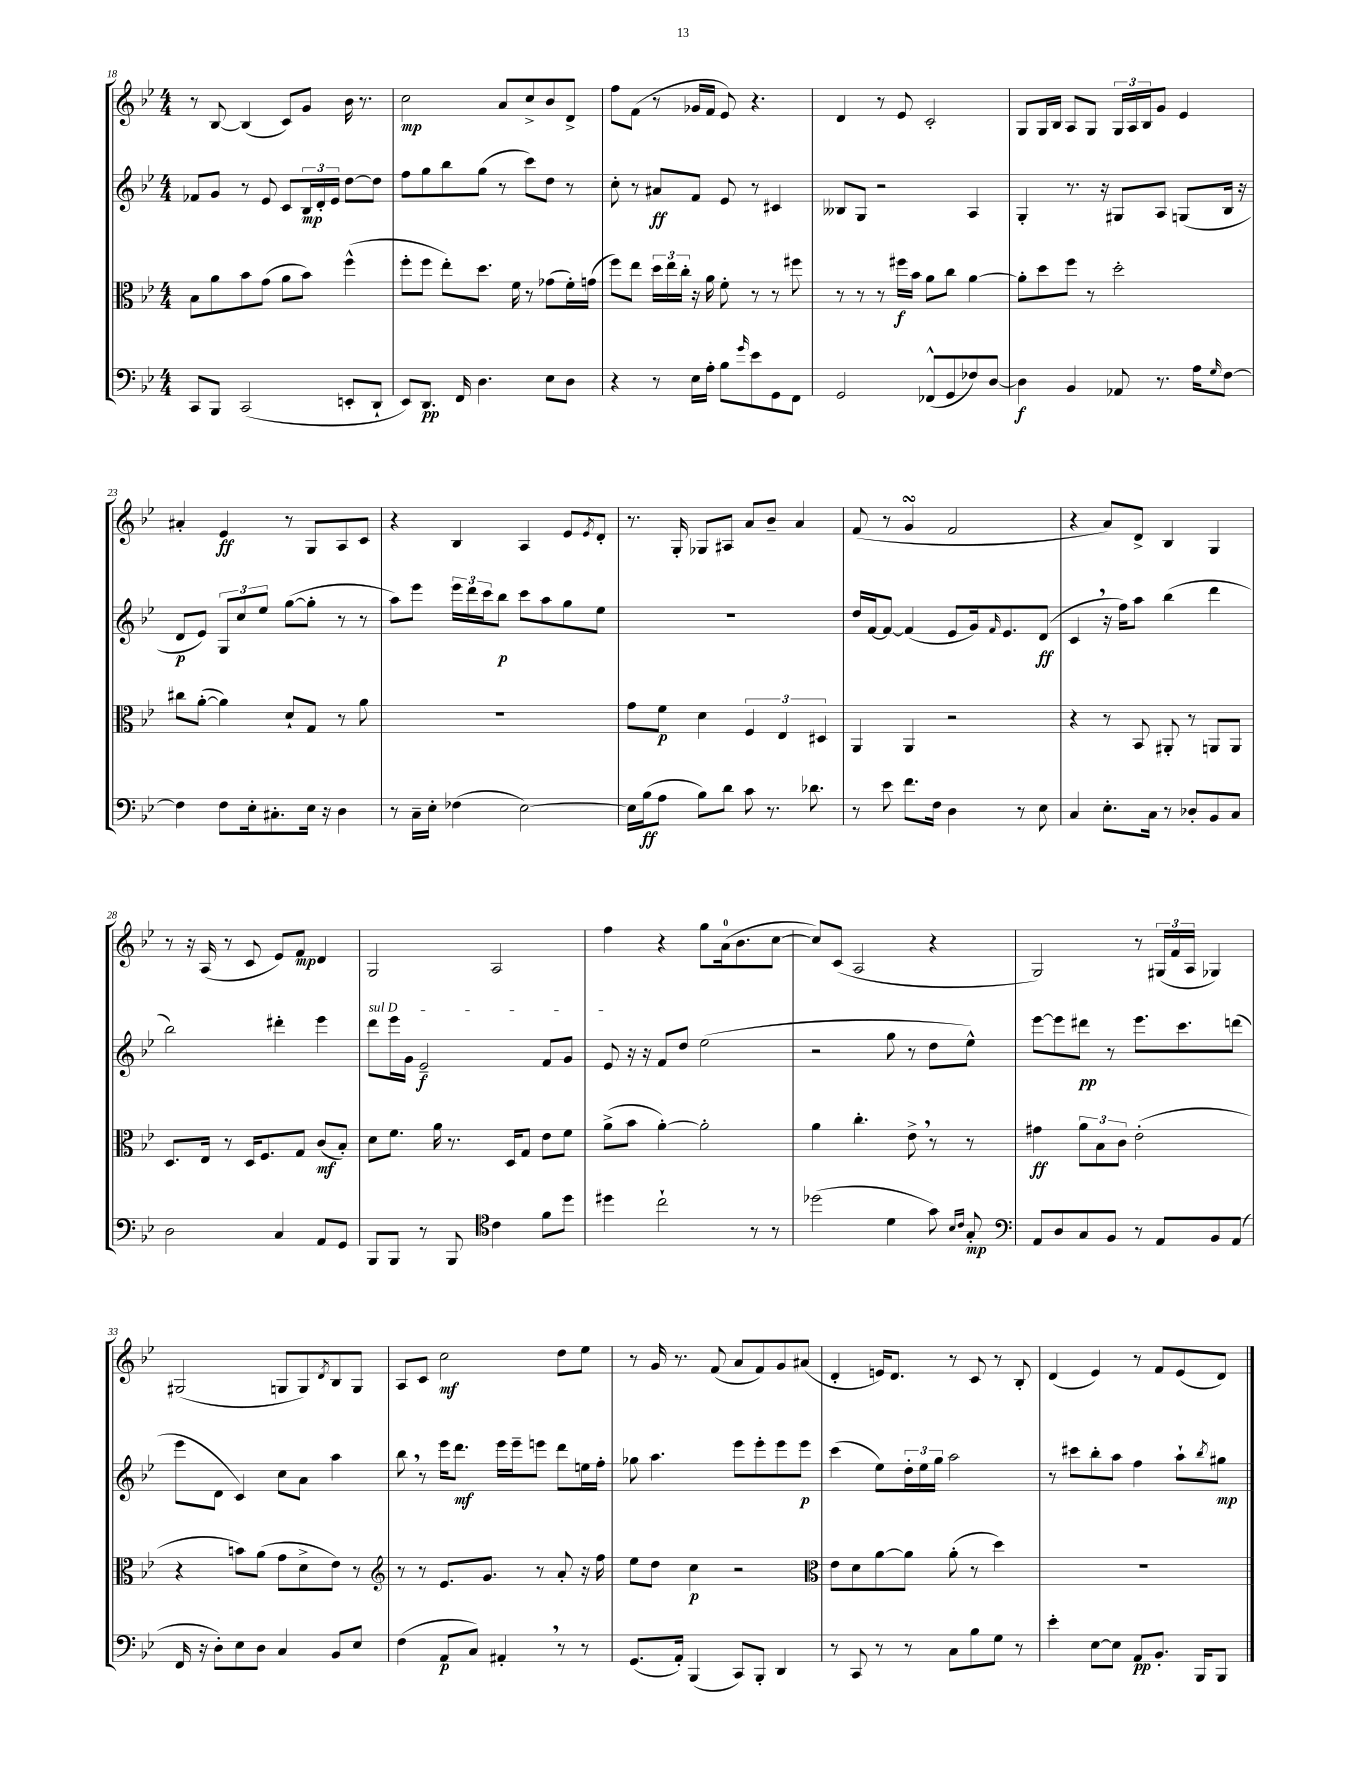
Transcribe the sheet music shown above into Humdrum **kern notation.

**kern	**kern	**kern	**kern
*staff4	*staff3	*staff2	*staff1
*clefF4	*clefC3	*clefG2	*clefG2
*k[b-e-]	*k[b-e-]	*k[b-e-]	*k[b-e-]
*M4/4	*M4/4	*M4/4	*M4/4
8CC	8B-	8f-	8r
8BBB-	8a	8g	[8B-
(2CC	8b-	8r	(4B-]
.	(8g	8e-	.
.	8a	8c	8c)
.	8b-)	24B-	8g
.	.	24d'	.
.	.	24e-	.
8EE'	(4ff^^	[8dd	16b-
.	.	.	8.r
8DD`	.	8dd]	.
=	=	=	=
8EE-)	8ff'	8ff	2cc
8.DD	8ff	8gg	.
.	8ee-')	8bb-	.
16FF	.	.	.
4.D	8.dd	(8gg	.
.	.	8r	8a
.	16f	.	.
.	8r	8ccc)	8cc^
8E-	(8g-	8dd	8b-
8D	16f')	8r	8d^
.	(16g	.	.
=	=	=	=
4r	8ff)	8cc'	8ff
.	8ee-	8r	(8f
8r	24dd	8a#	8r
.	24ee-	.	.
.	24cc'	.	.
16E-	16r	8f	16g-
16A'	16a	.	16f
8B-	8f'	8e-	8e-)
16qqg	.	.	.
8e-	8r	8r	4.r
8GG	8r	4c#	.
8FF	8ff#	.	.
=	=	=	=
2GG	8r	8B--	4d
.	8r	8G	.
.	8r	2r	8r
.	16ff#	.	8e-
.	16b-	.	.
(8FF-^^	8a	.	2c'
8GG	8cc	.	.
8F-)	[4a	4A	.
[8D	.	.	.
=	=	=	=
4D]	8a']	4G'	8G
.	8dd	.	16G
.	.	.	16B-
4BB-	8ff	8.r	8A
.	8r	.	8G
.	.	16r	.
8AA-	2dd'	8G#	24G
.	.	.	24A
.	.	.	24B-
8.r	.	8A	8g
.	.	(8G	4e-
16A	.	.	.
16qqG	.	.	.
[8F	.	16B-	.
.	.	16r	.
=	=	=	=
4F]	8cc#	8d	4a#'
.	([8a'	8e-)	.
8F	4a])	12G	4e-
.	.	12cc	.
16E-'	.	.	.
.	.	12ee-	.
8.C#'	.	.	.
.	8d`	([8gg	8r
16E-	8G	8gg']	8G
16r	.	.	.
4D	8r	8r	8A
.	8a	8r	8c
=	=	=	=
8r	1r	8aa)	4r
16C~	.	8eee-	.
16E-'	.	.	.
(4F-	.	24eee-	4B-
.	.	24ddd	.
.	.	24ccc	.
.	.	8bb-	.
[2E-)	.	8ccc	4A
.	.	8aa	.
.	.	8gg	8e-
.	.	.	8qe-
.	.	8ee-	8d'
=	=	=	=
16E-]	8g	1r	8.r
(16B-	.	.	.
8A	8f	.	.
.	.	.	16G'
8B-)	4d	.	8G-
8d	.	.	8A#
8c	6F	.	8a
8.r	.	.	8b-~
.	6E-	.	.
.	.	.	4a
8.d-	.	.	.
.	6D#	.	.
=	=	=	=
8r	4AA	16dd	(8f
.	.	[16f	.
8e-	.	8f_	8r
8.f	4AA	(4f]	4g
16F	.	.	.
4D	2r	8e-	2f
.	.	16g)	.
.	.	16qqf	.
.	.	8.e-	.
8r	.	.	.
8E-	.	(8d	.
=	=	=	=
4C	4r	4c	4r
8.E-'	8r	16r	8a)
.	.	16ff)	.
.	8BB-	8aa	8d^
16C	.	.	.
8r	8AA#'	(4bb-	4B-
8D-'	8r	.	.
8BB-	8AA	4ddd	4G
8C	8AA	.	.
=	=	=	=
2D	8.D	2bb-)	8r
.	.	.	16r
.	16E-	.	(16A
.	8r	.	8r
.	16D	.	8c
.	8.F	.	.
4C	.	4ddd#'	8e-)
.	8G	.	8f
8AA	(8c	4eee-	4d
8GG	8B-')	.	.
=	=	=	=
8BBB-	8d	8ddd	2G
8BBB-	8.f	16eee-	.
.	.	16g	.
8r	.	2e-~	.
.	16a	.	.
8BBB-	8.r	.	.
*clefC4	*	*	*
4c	.	.	2A
.	16D	.	.
.	8G	.	.
8f	8e-	8f	.
8dd	8f	8g	.
=	=	=	=
4dd#	(8a^	8e-	4ff
.	8b-	16r	.
.	.	16r	.
2cc`	[4a')	8f	4r
.	.	8dd	.
.	2a']	(2ee-	8gg
.	.	.	(16a
.	.	.	8.b-
8r	.	.	.
8r	.	.	[8cc
=	=	=	=
(2dd-	4a	2r	8cc])
.	.	.	(8c
.	4.cc'	.	2A
4d	.	8gg	.
.	8e-^	8r	.
8g)	8r	8dd	4r
16qqB-	.	.	.
16qqc	.	.	.
8G'	8r	8ee-^^)	.
=	=	=	=
*clefF4	*	*	*
8AA	4g#	[8eee-	2G)
8D	.	8eee-]	.
8C	12a	8ddd#	.
.	12B-	.	.
8BB-	.	8r	.
.	12c	.	.
8r	(2e-'	8.eee-	8r
8AA	.	.	(24G#
.	.	.	24f
.	.	8.ccc	.
.	.	.	24A
8BB-	.	.	4G-)
(8AA	.	(8ddd	.
=	=	=	=
16FF	4r	8eee-	(2G#
16r	.	.	.
8D')	.	8d	.
8E-	8b)	4c)	.
8D	(8a	.	.
4C	8g	8cc	8G
.	8d^	8a	8G)
.	.	.	8qd
8BB-	8e-)	4aa	8B-
8E-	8r	.	8G
=	=	=	=
*	*clefG2	*	*
(4F	8r	8bb-	8A
.	8r	8r	8c
8AA	8.e-	16eee-	2cc
.	.	8.ddd	.
8C)	.	.	.
.	8.g	.	.
4AA#'	.	16eee-	.
.	.	16eee-~	.
.	8r	8eee	.
8r	8a'	8ddd	8dd
8r	16r	16ee	8ee-
.	16ff	16ff'	.
=	=	=	=
(8.GG	8ee-	8gg-	8r
.	8dd	4.aa	16g
16AA')	.	.	8.r
(4BBB-	4cc	.	.
.	.	.	(8f
8CC)	2r	8eee-	8a
8BBB-'	.	8eee-'	8f)
4DD	.	8eee-	8g
.	.	8eee-	(8a#
=	=	=	=
*	*clefC3	*	*
8r	8e-	(4ccc	4d'
8CC	8d	.	.
8r	[8a	8ee-)	16e)
.	.	.	8.d
8r	8a]	24dd'	.
.	.	24ee-	.
.	.	24gg	.
8C	(8a'	2aa	8r
8B-	8r	.	8c
8G	4dd)	.	8r
8r	.	.	8B-'
=	=	=	=
4e-'	1r	8r	(4d
.	.	8ccc#	.
[8E-	.	8bb-'	4e-)
8E-]	.	8aa	.
8AA	.	4ff	8r
8.BB-'	.	.	8f
.	.	8aa`	(8e-
16BBB-	.	.	.
.	.	8qbb-	.
8BBB-	.	8gg#	8d)
==	==	==	==
*-	*-	*-	*-
